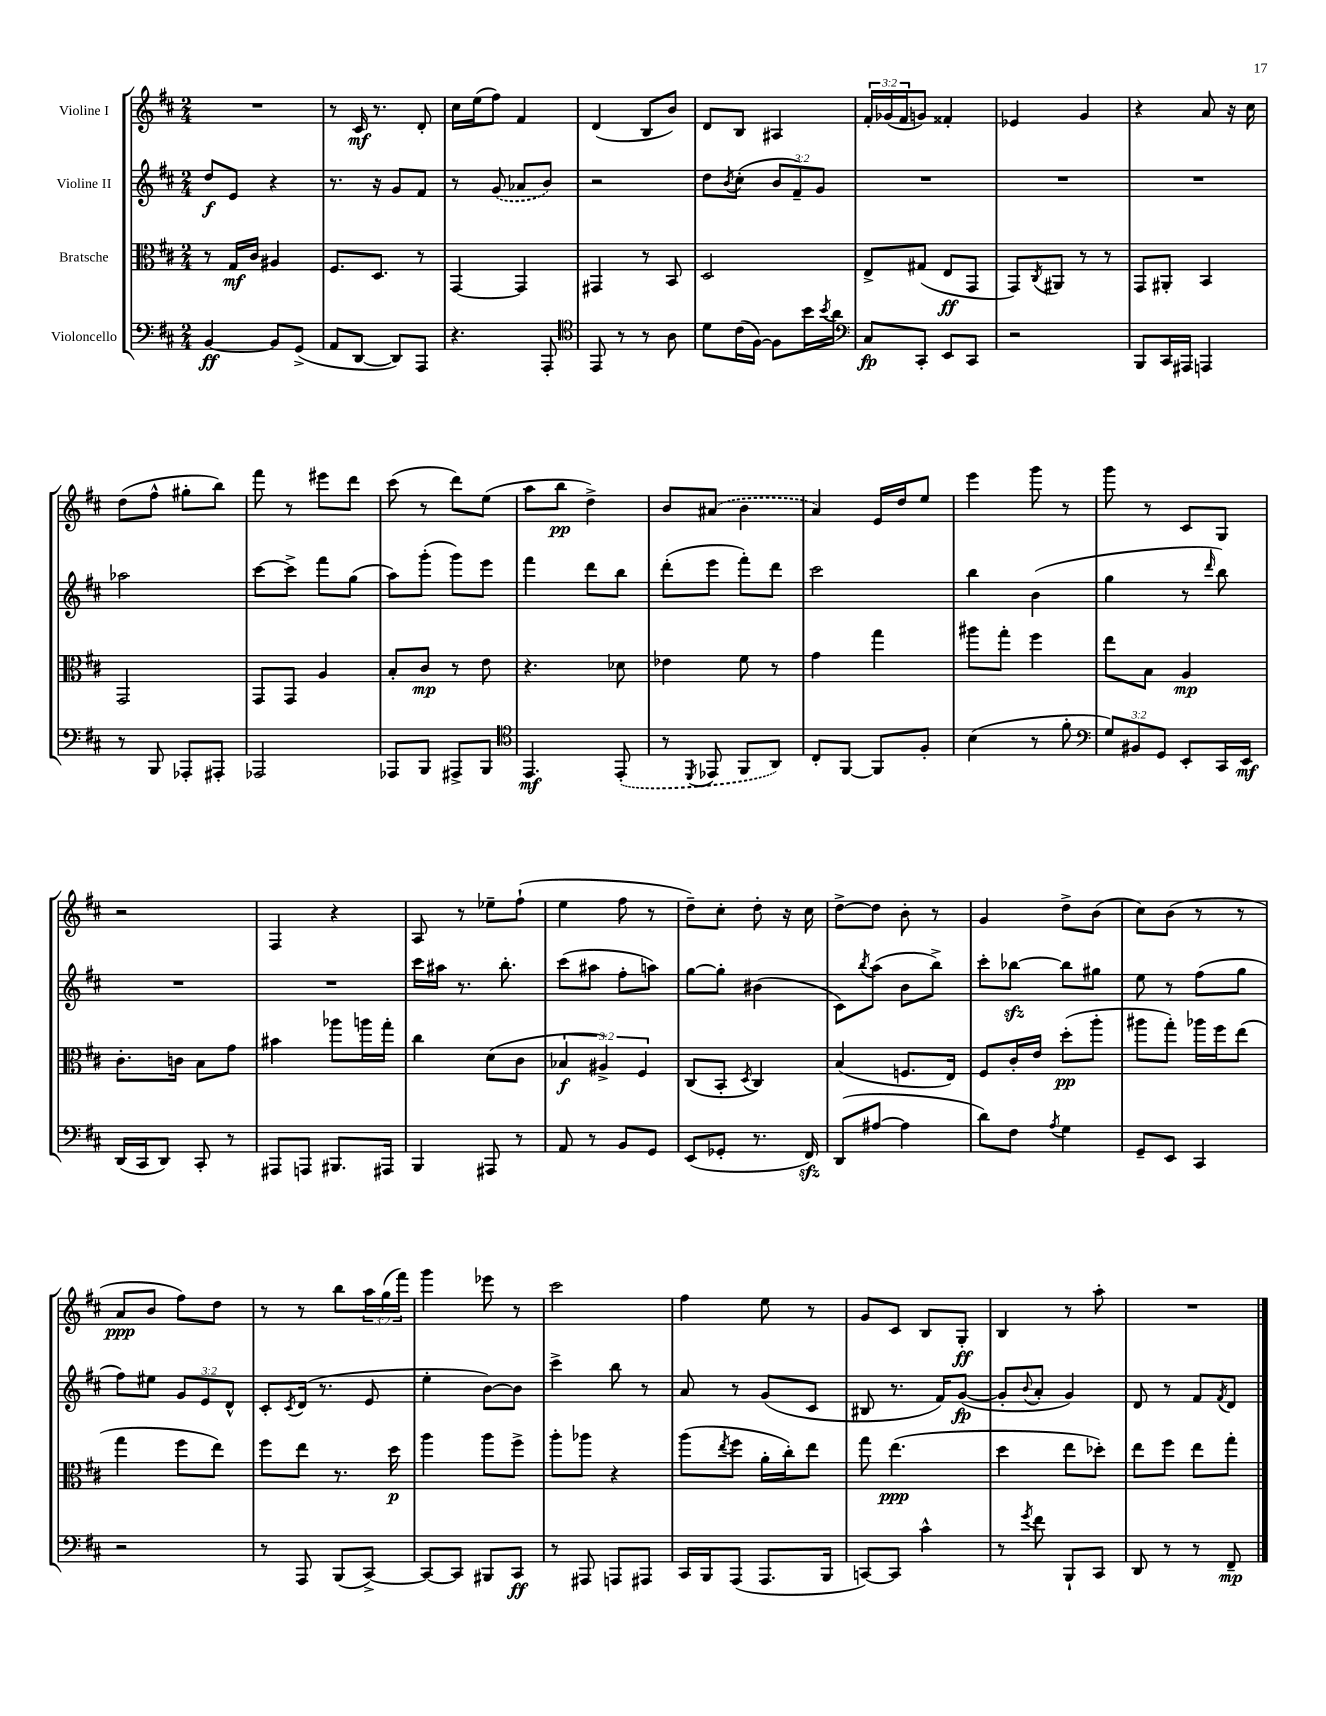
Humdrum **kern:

**kern	**kern	**kern	**kern
*staff4	*staff3	*staff2	*staff1
*clefF4	*clefC3	*clefG2	*clefG2
*k[f#c#]	*k[f#c#]	*k[f#c#]	*k[f#c#]
*M2/4	*M2/4	*M2/4	*M2/4
[4BB/	8r	8dd/L	2r
.	16G/LL	8e/J	.
.	16c#/JJ	.	.
8BB/]L	4A#/	4r	.
(8GG^/J	.	.	.
=	=	=	=
8AA/L	8.F#/L	8.r	8r
[8DD/J	.	.	16c#/
.	8.D/J	16r	8.r
8DD/]L)	.	8g/L	.
8AAA/J	8r	8f#/J	8d'/
=	=	=	=
4.r	[4GG/	8r	16cc#\LL
.	.	.	(16ee\J
.	.	(8g/	8ff#\J)
.	4GG/]	8a-/L	4f#/
8AAA'/	.	8b/J)	.
=	=	=	=
*clefC4	*	*	*
8EE/	4GG#/	2r	(4d/
8r	.	.	.
8r	8r	.	8B/L
8A\	8BB/	.	8b/J)
=	=	=	=
8d\L	2D/	8dd\L	8d/L
.	.	8qb/	.
(16c#\L	.	(8cc#'\J	8B/J
[16F#\JJ)	.	.	.
8F#\]L	.	12b/L	4A#/
.	.	12f#~/)	.
16b\L	.	.	.
.	.	12g/J	.
8qb/	.	.	.
16a\JJ	.	.	.
=	=	=	=
*clefF4	*	*	*
8C#/L	8E^/L	2r	24f#'/LL
.	.	.	(24g-/
.	.	.	24f#/J
8CC#'/J	(8G#/J	.	8g/J)
8EE/L	8E/L	.	4f##'/
8CC#/J	8GG/J	.	.
=	=	=	=
2r	8GG/L)	2r	4e-/
.	8qC#/	.	.
.	8AA#/J	.	.
.	8r	.	4g/
.	8r	.	.
=	=	=	=
8BBB/L	8GG/L	2r	4r
16CC#/L	8AA#'/J	.	.
16AAA#/JJ	.	.	.
4AAA/	4BB/	.	8a/
.	.	.	16r
.	.	.	16cc#\
=	=	=	=
8r	2GG/	2aa-\	(8dd\L
8BBB/	.	.	8ff#^^\J
8AAA-'/L	.	.	8gg#'\L
8AAA#'/J	.	.	8bb\J)
=	=	=	=
2AAA-/	8GG/L	[8ccc#\L	8fff#\
.	8GG/J	8ccc#^\]J	8r
.	4A/	8fff#\L	8eee#\L
.	.	(8gg\J	8ddd\J
=	=	=	=
8AAA-/L	8B'/L	8aa\L)	(8ccc#\
8BBB/J	8c#/J	(8ggg'\J	8r
8AAA#^/L	8r	8ggg\L)	8ddd\L)
8BBB/J	8e\	8eee\J	(8ee\J
=	=	=	=
*clefC4	*	*	*
4.EE/	4.r	4fff#\	8aa\L
.	.	.	8bb\J
.	.	8ddd\L	4dd^\)
(8EE'/	8d-\	8bb\J	.
=	=	=	=
8r	4e-\	(8ddd'\L	8b/L
8qDD/	.	.	.
8EE-/	.	8eee\J	(8a#/J
8FF#/L	8f#\	8fff#'\L)	4b\
8AA/J)	8r	8ddd\J	.
=	=	=	=
8C#'/L	4g\	2ccc#\	4a/)
[8FF#/J	.	.	.
8FF#/]L	4gg\	.	16e/LL
.	.	.	16dd/J
8F#'/J	.	.	8ee/J
=	=	=	=
(4B\	8aa#\L	4bb\	4eee\
.	8gg'\J	.	.
8r	4ff#\	(4b\	8ggg\
8f#'\	.	.	8r
=	=	=	=
*clefF4	*	*	*
12G/L)	8ee\L	4gg\	8ggg\
12BB#/	.	.	.
.	8B\J	.	8r
12GG/J	.	.	.
8EE'/L	4A/	8r	8c#/L
.	.	16qqddd/	.
16CC#/L	.	8bb\)	8G/J
16EE/JJ	.	.	.
=	=	=	=
(16DD/LL	8.c#'\L	2r	2r
16CC#/J	.	.	.
8DD/J)	.	.	.
.	16c\Jk	.	.
8CC#'/	8B\L	.	.
8r	8g\J	.	.
=	=	=	=
8AAA#/L	4b#\	2r	4F#/
8AAA/J	.	.	.
8.BBB#/L	8aa-\L	.	4r
.	16aa\L	.	.
16AAA#/Jk	16gg'\JJ	.	.
=	=	=	=
4BBB/	4cc#\	16ccc#\LL	8A/
.	.	16aa#\JJ	.
.	.	8.r	8r
8AAA#/	(8d\L	.	8ee-~\L
.	.	8.bb'\	.
8r	8c#\J	.	(8ff#`\J
=	=	=	=
8AA/	6B-/	(8ccc#\L	4ee\
8r	.	8aa#\J	.
.	6A#^/)	.	.
8BB/L	.	8ff#'\L	8ff#\
.	6F#/	.	.
8GG/J	.	8aa\J)	8r
=	=	=	=
(8EE/L	(8C#/L	[8gg\L	8dd~\L)
8GG-'/J	8BB'/J	8gg'\]J	8cc#'\J
.	8qD/	.	.
8.r	4C#/)	(4b#\	8dd'\
.	.	.	16r
16FF#/)	.	.	16cc#\
=	=	=	=
(8DD/L	(4B/	8c#\L)	[8dd^\L
.	.	8qbb/	.
[8A#/J	.	(8aa\J	8dd\]J
4A#\]	8.F/L	8b\L	8b'\
.	.	8bb^\J)	8r
.	16E/Jk)	.	.
=	=	=	=
8d\L)	8F#/L	8ccc#'\L	4g/
8F#\J	16c#'/L	[8bb-\J	.
.	16e/JJ	.	.
8qA/	.	.	.
4G\	(8dd'\L	8bb-\]L	8dd^\L
.	8aa'\J	8gg#\J	(8b\J
=	=	=	=
8GG~/L	8aa#\L	8ee\	8cc#\L)
8EE/J	8gg'\J)	8r	(8b\J
4CC#/	16aa-\LL	(8ff#\L	8r
.	16ff#\J	.	.
.	(8ee\J	8gg\J	8r
=	=	=	=
2r	4gg\	8ff#\L)	8a/L
.	.	8ee#\J	8b/J
.	8ff#\L	12g/L	8ff#\L)
.	.	12e/	.
.	8ee\J)	.	8dd\J
.	.	12d^^/J	.
=	=	=	=
8r	8ff#\L	8c#'/L	8r
.	.	8qc#/	.
8AAA/	8ee\J	(16d/Jk	8r
.	.	8.r	.
(8BBB/L	8.r	.	8bb\L
[8CC#^/J)	.	8e/	24aa\L
.	.	.	(24gg\
.	16dd\	.	.
.	.	.	24fff#\JJ)
=	=	=	=
8CC#/_L	4aa\	4ee'\	4ggg\
8CC#/]J	.	.	.
8BBB#/L	8aa\L	[8b\L)	8eee-\
8CC#/J	8ff#^\J	8b\]J	8r
=	=	=	=
8r	8aa'\L	4ccc#^\	2ccc#\
8AAA#/	8aa-\J	.	.
8AAA/L	4r	8bb\	.
8AAA#/J	.	8r	.
=	=	=	=
16CC#/LL	(8aa\L	8a/	4ff#\
16BBB/J	.	.	.
.	8qee/	.	.
(8AAA/J	8ff#\J	8r	.
8.AAA/L	16a'\LL	(8g/L	8ee\
.	16cc#'\J)	.	.
.	8ee\J	8c#/J	8r
16BBB/Jk	.	.	.
=	=	=	=
[8CC/L)	8gg\	8B#/	8g/L
8CC/]J	(4.ee\	8.r	8c#/J
4c#^^\	.	.	8B/L
.	.	16f#/LK)	.
.	.	([8g/J	8G'/J
=	=	=	=
8r	4dd\	8g'/]L	4B/
8qg/	.	8qqb/	.
8f#\	.	8a'/J	.
8BBB`/L	8ee\L	4g/)	8r
8CC#/J	8dd-'\J)	.	8aa'\
=	=	=	=
8DD/	8ee\L	8d/	2r
8r	8ff#\J	8r	.
8r	8ee\L	8f#/L	.
.	.	8qf#/	.
8FF#~/	8gg'\J	8d/J	.
==	==	==	==
*-	*-	*-	*-
